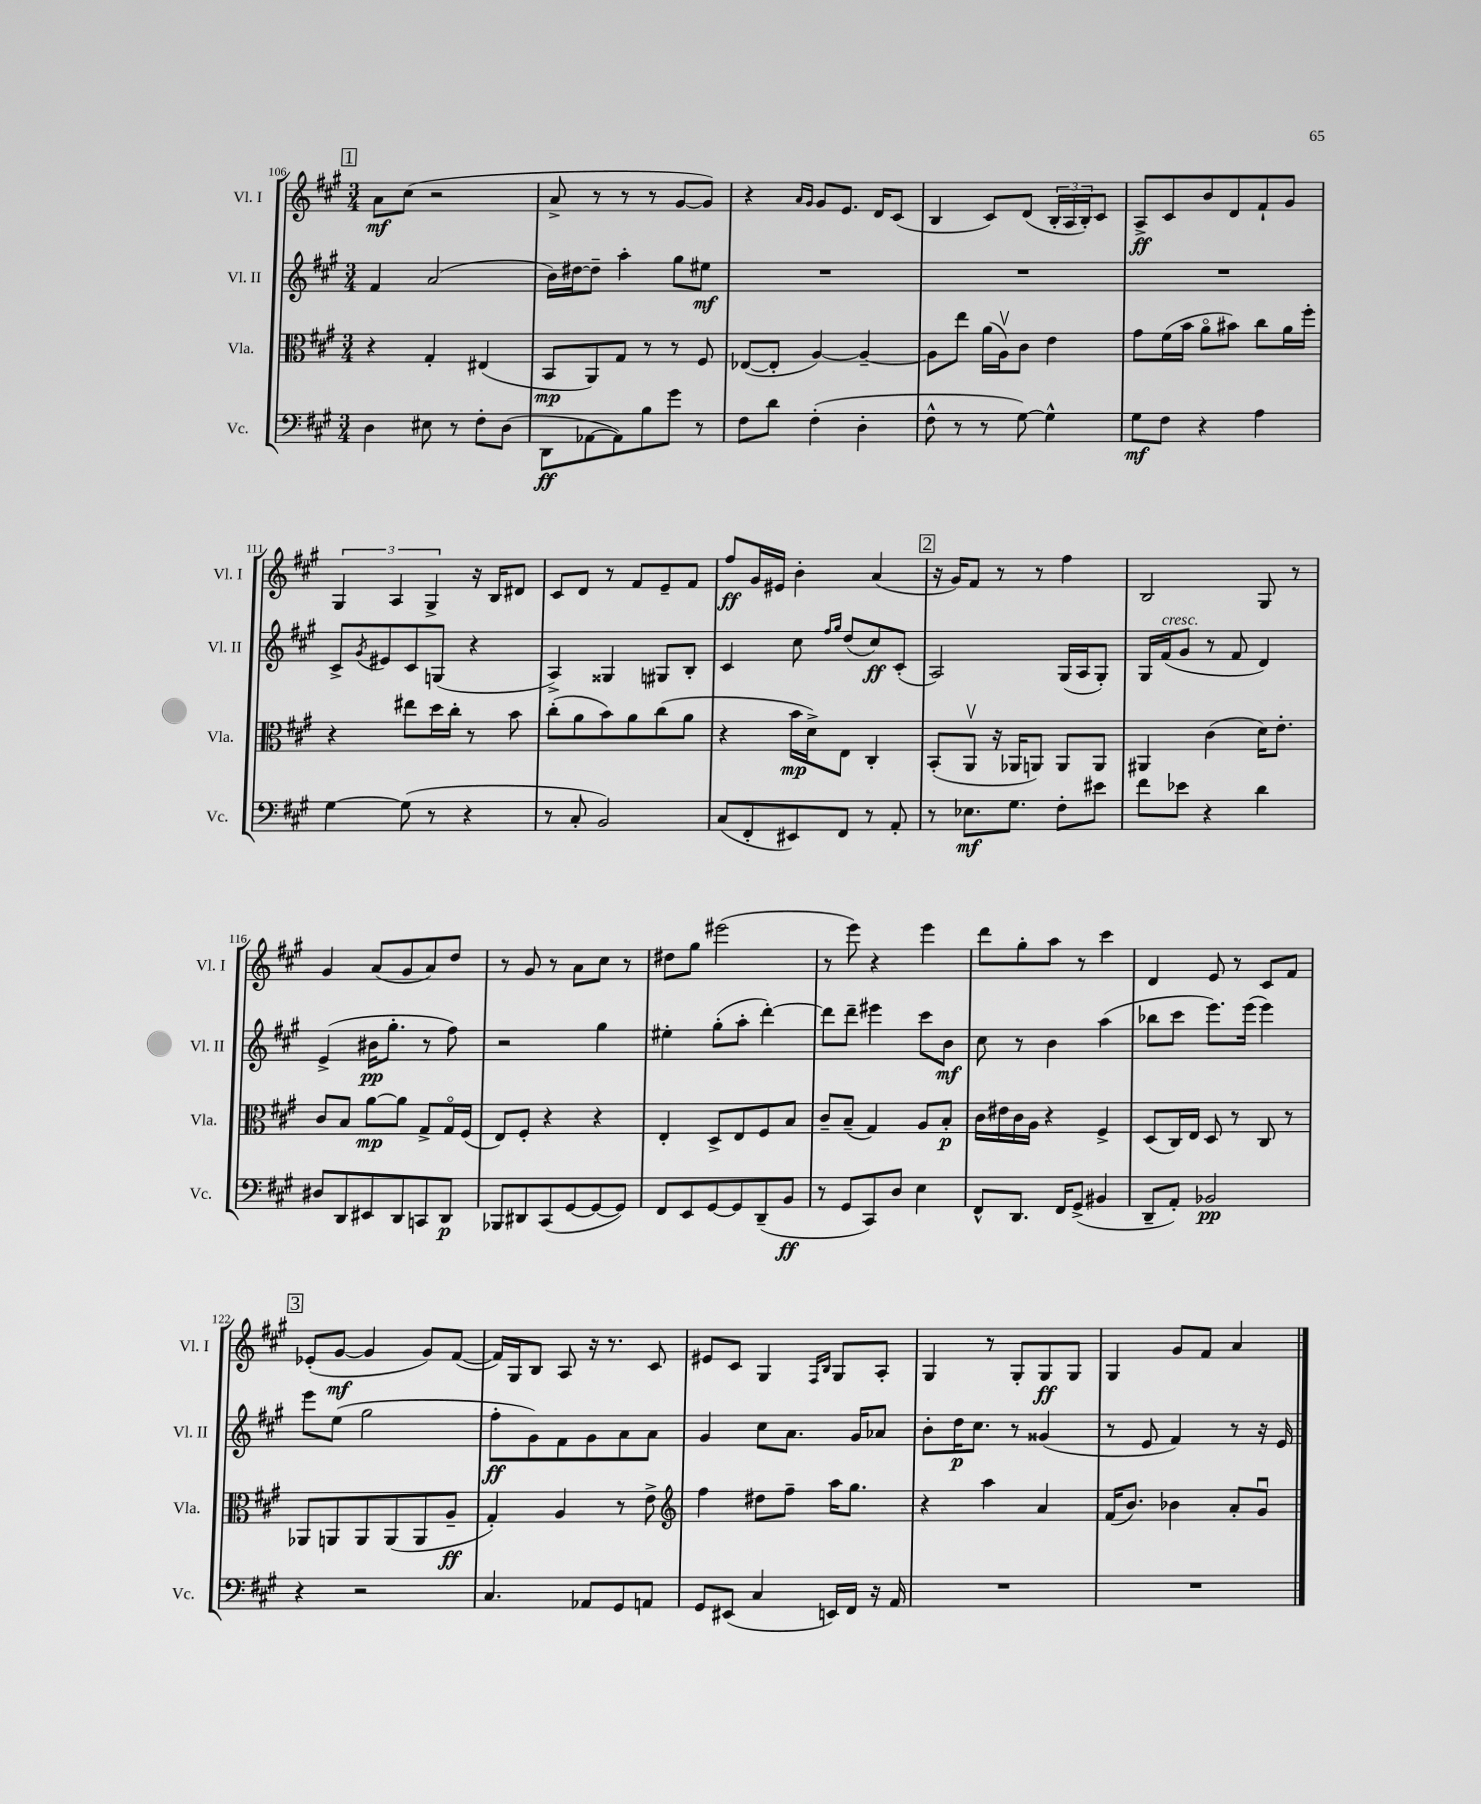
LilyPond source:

<<
\new StaffGroup <<
\new Staff = "s0" \with { instrumentName = "Vl. I" shortInstrumentName = "Vl. I" } {
    \clef treble \key a \major \numericTimeSignature \time 3/4
    \mark \markup { \box "1" } a'8\mf cis''8( r2 |
    a'8-> r8 r8 r8 gis'8~ gis'8) |
    r4 \grace { a'16 gis'16 } gis'8 e'8. d'16 cis'8( |
    b4 cis'8) d'8( \tuplet 3/2 { b16-. a16 b16-.) } cis'8 |
    a8->\ff cis'8 b'8 d'8 fis'8-! gis'8 |
    \tuplet 3/2 { gis4 a4 gis4-> } r16 b16 dis'8 |
    cis'8 d'8 r8 fis'8 e'8-- fis'8 |
    fis''8\ff gis'16 eis'16 b'4-. a'4( |
    \mark \markup { \box "2" } r16 gis'16) fis'8 r8 r8 fis''4 |
    b2 gis8 r8 |
    gis'4 a'8( gis'8 a'8) d''8 |
    r8 gis'8 r8 a'8 cis''8 r8 |
    dis''8 gis''8 eis'''2( |
    r8 e'''8) r4 e'''4 |
    d'''8 gis''8-. a''8 r8 cis'''4 |
    d'4 e'8 r8 cis'8 fis'8 |
    \mark \markup { \box "3" } ees'8-.( gis'8~\mf gis'4 gis'8) fis'8~( |
    fis'16) gis16 b8 a8 r16 r8. cis'8 |
    eis'8 cis'8 gis4 \grace { fis16 b16 } gis8 a8-. |
    gis4 r8 gis8-. gis8\ff gis8 |
    gis4 gis'8 fis'8 a'4 \bar "|." |
}
\new Staff = "s1" \with { instrumentName = "Vl. II" shortInstrumentName = "Vl. II" } {
    \clef treble \key a \major \numericTimeSignature \time 3/4
    \mark \markup { \box "1" } fis'4 a'2( |
    b'16) dis''16~ dis''8-- a''4-. gis''8 eis''8\mf |
    R2. |
    R2. |
    R2. |
    cis'8-> \acciaccatura { gis'8 } eis'8 cis'8 g8( r4 |
    a4->) gisis4 gis8 b8-. |
    cis'4 cis''8 \grace { fis''16 gis''16 } d''8( cis''8\ff) cis'8-.( |
    \mark \markup { \box "2" } a2) gis16( a16 gis8-.) |
    gis16 fis'16^\markup { \italic "cresc." }( gis'8 r8 fis'8 d'4) |
    e'4->( bis'16\pp gis''8.-. r8 fis''8) |
    r2 gis''4 |
    eis''4-. gis''8-.( a''8-. d'''4~-.) |
    d'''8 d'''8-- eis'''4 cis'''8 b'8\mf |
    cis''8 r8 b'4 a''4( |
    bes''8 cis'''8 e'''8.) e'''16( e'''4) |
    \mark \markup { \box "3" } e'''8 e''8( gis''2 |
    fis''8-.\ff gis'8) fis'8 gis'8 a'8 a'8 |
    gis'4 cis''8 a'8. gis'16 aes'8 |
    b'8-. d''16\p cis''8. r8 gisis'4( |
    r8 e'8 fis'4) r8 r16 e'16 \bar "|." |
}
\new Staff = "s2" \with { instrumentName = "Vla." shortInstrumentName = "Vla." } {
    \clef alto \key a \major \numericTimeSignature \time 3/4
    \mark \markup { \box "1" } r4 gis4-. eis4( |
    b,8\mp a,8) gis8 r8 r8 fis8 |
    ees8~( ees8-. a4~) a4~-- |
    a8 e''8 a'16( a16\upbow) cis'8 e'4 |
    gis'8 fis'16( b'16 a'8\flageolet bis'8) cis''8 a'16 fis''16-. |
    r4 eis''8 d''16 cis''16-. r8 b'8 |
    cis''8-.( a'8 b'8) a'8 cis''8( a'8 |
    r4 b'16\mp d'16->) e8 cis4-. |
    \mark \markup { \box "2" } b,8-.( a,8\upbow r16 aes,16 a,8) a,8 a,8 |
    ais,4 cis'4( d'16) e'8.-. |
    cis'8 b8 a'8~\mp a'8 gis8-> gis16\flageolet fis16( |
    e8) fis8-. r4 r4 |
    e4-. d8-> e8 fis8 b8 |
    cis'8-- b8--( gis4) a8 b8-.\p |
    cis'16 eis'16 cis'16 a16 r4 fis4-> |
    d8( cis16) e16 d8 r8 cis8 r8 |
    \mark \markup { \box "3" } aes,8 a,8 a,8 a,8( a,8 a8--\ff |
    gis4-.) a4 r8 e'8-> |
    \clef treble fis''4 dis''8 fis''8-- a''16 gis''8. |
    r4 a''4 a'4 |
    fis'16( b'8.) bes'4 a'8-. gis'8\downbow \bar "|." |
}
\new Staff = "s3" \with { instrumentName = "Vc." shortInstrumentName = "Vc." } {
    \clef bass \key a \major \numericTimeSignature \time 3/4
    \mark \markup { \box "1" } d4 eis8 r8 fis8-. d8( |
    d,8\ff aes,8~ aes,8) b8 gis'8 r8 |
    fis8 d'8 fis4-.( d4-. |
    fis8-^ r8 r8 gis8~) gis4-^ |
    gis8\mf fis8 r4 a4 |
    gis4~ gis8( r8 r4 |
    r8 cis8-. b,2) |
    cis8( fis,8-. eis,8) fis,8 r8 a,8-. |
    \mark \markup { \box "2" } r8 ees8.\mf gis8. fis8-. eis'8 |
    fis'8 ees'8 r4 d'4 |
    dis8 d,8 eis,8 d,8 c,8 d,8\p |
    bes,,8 dis,8 cis,8( gis,8~ gis,8~ gis,8) |
    fis,8 e,8 gis,8~ gis,8 d,8--( b,8\ff |
    r8 gis,8 cis,8) d8 e4 |
    fis,8-^ d,8. fis,16 gis,8->( bis,4 |
    d,8-- a,8-.) bes,2\pp |
    \mark \markup { \box "3" } r4 r2 |
    cis4. aes,8 gis,8 a,8 |
    gis,8 eis,8( cis4 e,16) fis,16 r16 a,16 |
    R2. |
    R2. \bar "|." |
}
>>
>>
\layout { \context { \Score currentBarNumber = #106 } }
